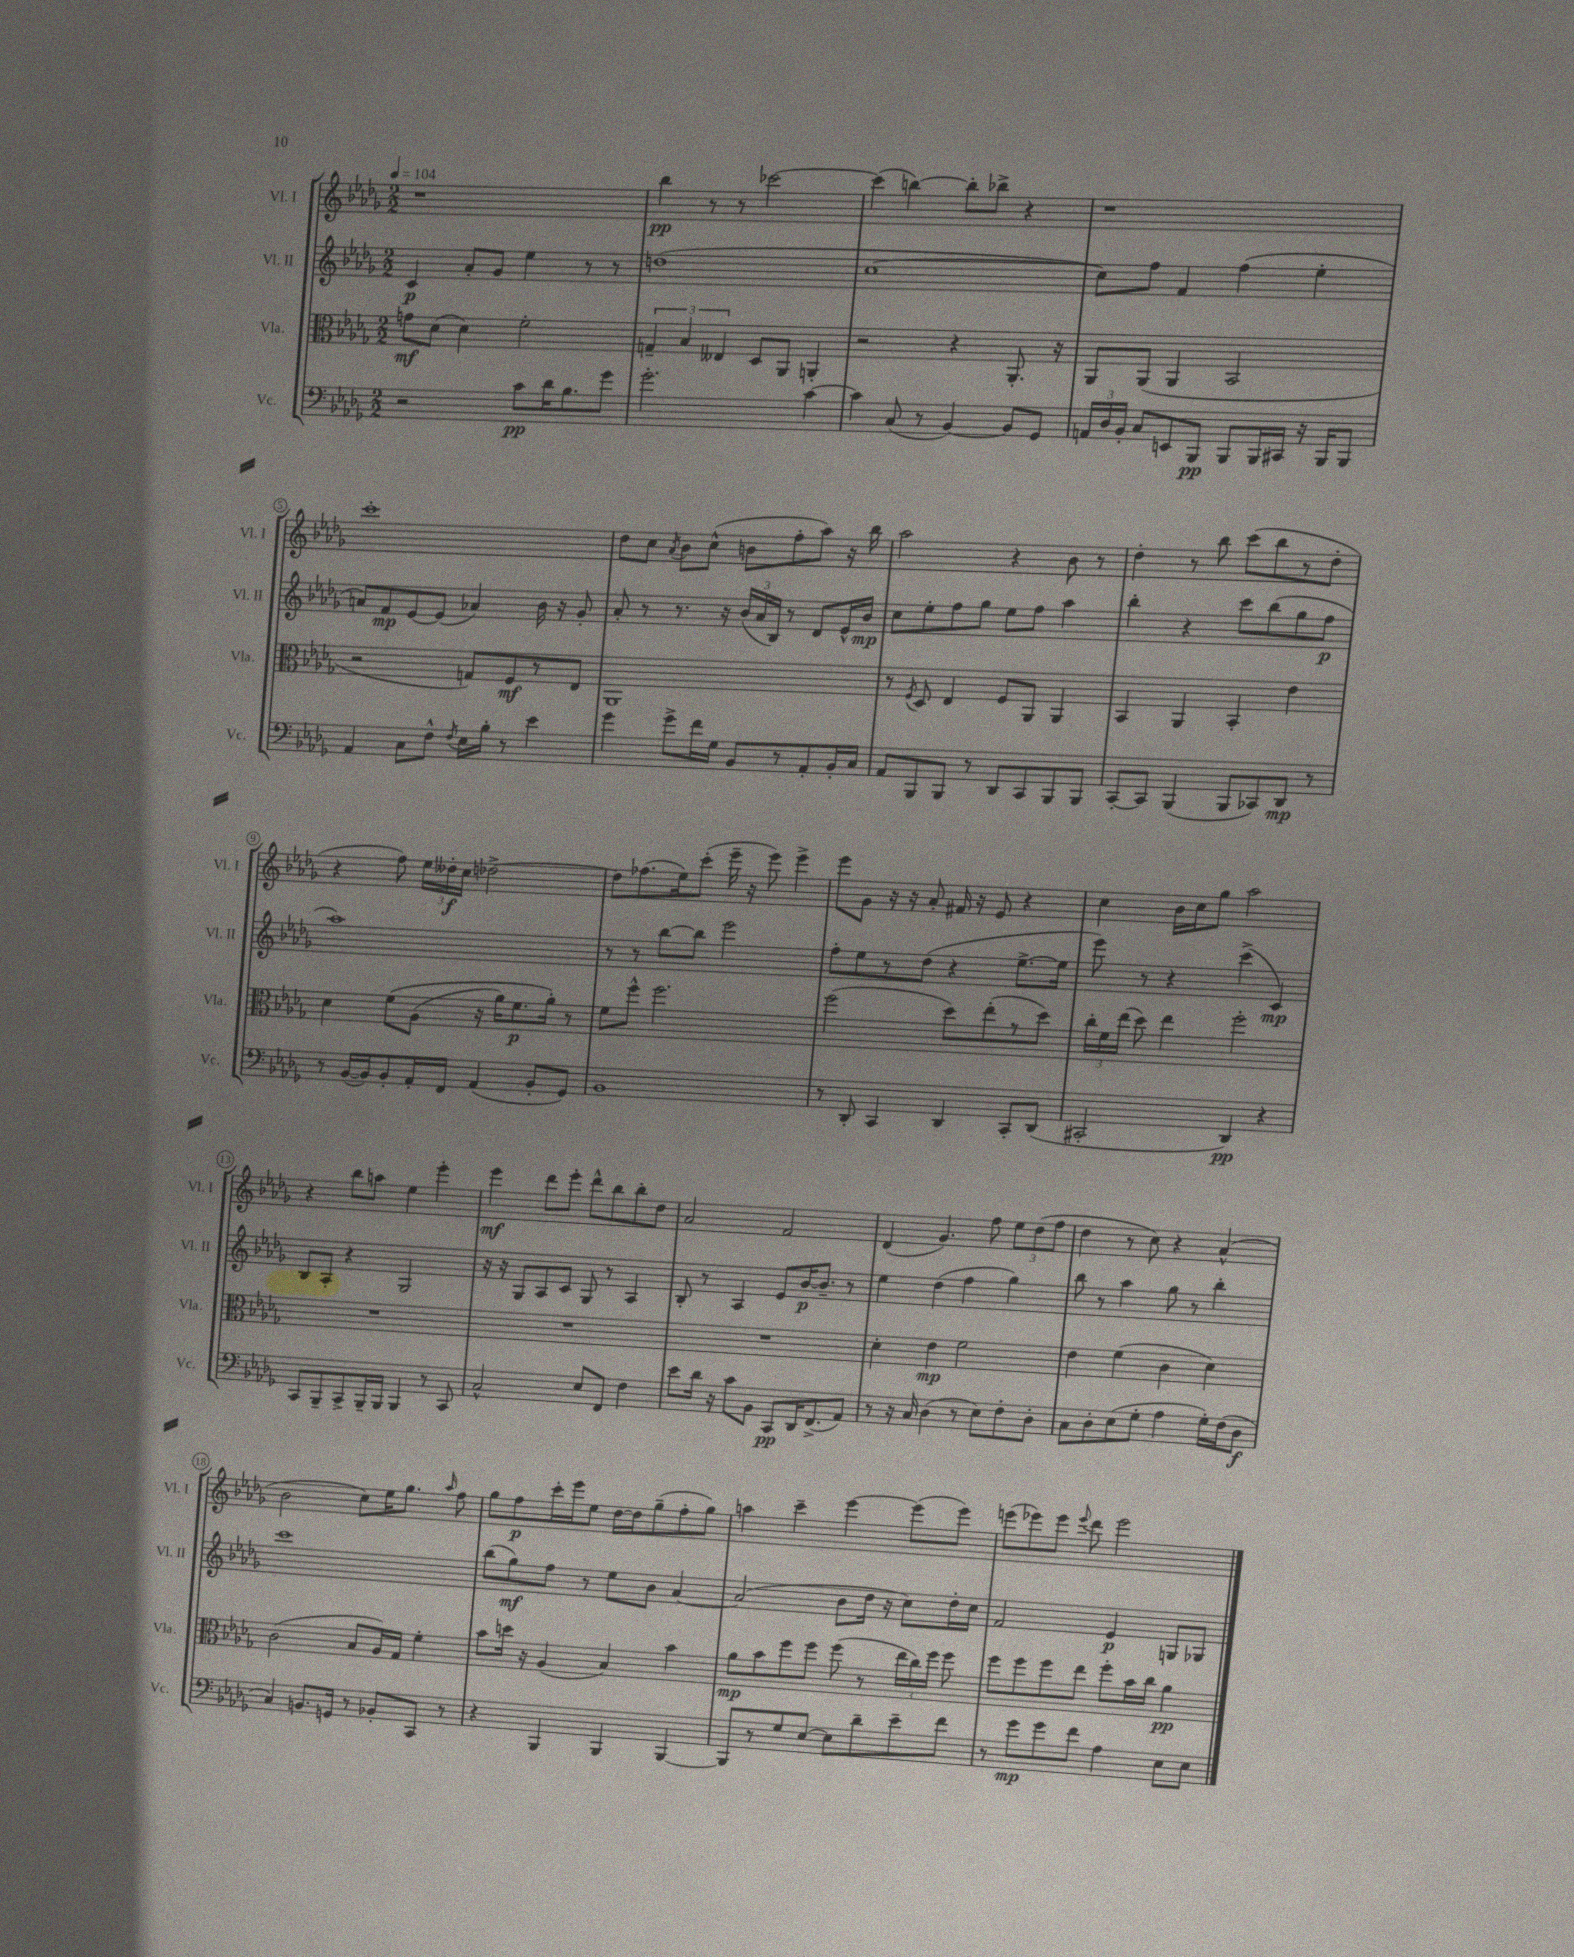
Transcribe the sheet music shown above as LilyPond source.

<<
\new StaffGroup <<
\new Staff = "s0" \with { instrumentName = "Vl. I" shortInstrumentName = "Vl. I" } {
    \clef treble \key des \major \numericTimeSignature \time 2/2 \tempo 4 = 104
    \autoBeamOff r1 |
    bes''4\pp r8 r8 ces'''2~ |
    ces'''4( b''4~) b''8[-. bes''8]-> r4 |
    r1 |
    c'''1-. |
    des''8[ c''8] \acciaccatura { aes'8 } bes'8[ c''8]-^( b'8[ f''8-. aes''8]) r16 bes''16 |
    aes''2 r4 bes'8 r8 |
    des''4-. r8 bes''8 c'''8[( bes''8 r8 des''8]-. |
    r4 f''8) \tuplet 3/2 { ees''16[ deses''16-.\f c''16] } des''2~-> |
    des''8[ fes''8.( ees''16) c'''8]-.( ees'''16-- r16 ees'''8) ees'''4-> |
    ees'''8[ ges'8] r16 r16 aes'8-. fis'16 r16 ees'8 r4 |
    c''4 bes'16[ c''16 ges''8] aes''2 |
    r4 bes''8[ a''8] ees''4 ees'''4-. |
    ees'''4\mf des'''8[ ees'''8]-. des'''8[-^ bes''8 bes''8-. des''8] |
    aes'2 f'2 |
    des'4( ges'4.) f''8 \tuplet 3/2 { ees''8[ des''8( f''8] } |
    des''4 r8 c''8) r4 aes'4-^( |
    bes'2 c''8[) ees''16 ges''8.] \grace { aes''16 } f''8 |
    ges''8[ f''8\p c'''16-. ees'''16 ees''8] des''16[~ des''16 ges''8--( f''8-. ges''8]) |
    a''4 c'''4-- ees'''4~ ees'''8[( ees'''8]) |
    e'''8[( ees'''8) ees'''8] \appoggiatura { ees'''8 } des'''8 ees'''2 \bar "|." |
}
\new Staff = "s1" \with { instrumentName = "Vl. II" shortInstrumentName = "Vl. II" } {
    \clef treble \key des \major \numericTimeSignature \time 2/2
    \autoBeamOff c'4\p aes'8[-. ges'8] ees''4 r8 r8 |
    d''1( |
    c''1~ |
    c''8[) f''8] f'4 f''4( ees''4-. |
    a'8[) f'8\mp ees'8~ ees'8]( aes'4) bes'16 r16 ges'8-. |
    aes'8-. r8 r8. r16 \tuplet 3/2 { bes'16[( aes'16 bes16]) } r8 des'8[ ees'16-^ bes'16]\mp |
    c''8[ ees''8-. f''8 ges''8] ees''8[ f''8] aes''4 |
    bes''4-. r4 c'''8[ bes''8( ges''8 f''8]\p |
    aes''1) |
    r8 r8 bes''8[~ bes''8] ees'''2 |
    f''8[-. ees''8 r8 des''8]( r4 ees''8.[~-> ees''16] |
    ees'''8) r8 r4 c'''4->( c'4\mp) |
    bes8[ aes8]-. r4 ges2 |
    r16 r16 ges8[ aes8 c'8] ges8 r8 aes4 |
    bes8-. r8 aes4 ees'8[ bes'16~\p bes'8.]-- r8 |
    ees''4 des''4( f''4 ges''4) |
    bes''8 r8 aes''4 ges''8 r8 bes''4-. |
    c'''1 |
    bes''8[( ges''8\mf) f''8] r8 ees''8[ bes'8] aes'4~ |
    aes'2( bes'8[ des''16] r16 c''8[) des''16-. c''16] |
    f'2 ees'4\p g8[ ges8] \bar "|." |
}
\new Staff = "s2" \with { instrumentName = "Vla." shortInstrumentName = "Vla." } {
    \clef alto \key des \major \numericTimeSignature \time 2/2
    \autoBeamOff g'8[\mf des'8]( des'4) f'2-. |
    \tuplet 3/2 { g4-- bes4 eeses4 } des8[ aes,8] a,4-. |
    r2 r4 aes,8.-. r16 |
    aes,8[ aes,8]( aes,4 bes,2 |
    r2 g8[) f8\mf r8 ees8] |
    aes,1 |
    r8 \acciaccatura { f8 } des8 ees4 f8[ aes,8] aes,4 |
    bes,4 aes,4 bes,4-. ees'4 |
    des'4 f'8[\( aes8]( r16 aes'16[) f'8.\p aes'16]-.\) r8 |
    f'8[ f''8]-^ f''2. |
    f''2( des''8[) ees''8-.( r8 des''8]) |
    \tuplet 3/2 { c''16[-. f'16 ees''16]( } des''8) ees''4 f''2-. |
    R1 |
    R1 |
    R1 |
    des'4-. ees'4\mp f'2 |
    ees'4 f'4( c'4 des'4) |
    c'2( bes8[ aes16) ges16] f'4-. |
    bes'8[ d''16] r16 aes4( bes4) bes'4 |
    aes'8[\mp bes'8 f''8 f''8] f''8( r8 \tuplet 3/2 { ees''16[ c''16) f''16] } f''8 |
    f''8[ f''8 f''8 ees''8] f''8[-. bes'16 c''16] aes'4\pp \bar "|." |
}
\new Staff = "s3" \with { instrumentName = "Vc." shortInstrumentName = "Vc." } {
    \clef bass \key des \major \numericTimeSignature \time 2/2
    \autoBeamOff r2 c'8[\pp des'16 bes8. ges'8] |
    ges'2.-. c'4~ |
    c'4 c8( r8 bes,4~) bes,8[ ges,8] |
    \tuplet 3/2 { a,16[ des16 bes,16]-. } c8[ e,8 bes,,8]\pp bes,,8[ bes,,16 cis,16] r16 bes,,16[ bes,,8] |
    aes,4 c8[ f8]-^ \acciaccatura { f8 } ees16[ bes16]-. r8 ees'4 |
    ges'4 ges'8[-> f'16 ges16] bes,8[ r8 aes,8-. bes,16-. c16] |
    aes,8[ bes,,8 bes,,8] r8 des,8[ c,8 bes,,8 bes,,8] |
    c,8[~-. c,8] bes,,4( bes,,8[ ces,8) des,8]\mp r8 |
    r8 bes,16[~( bes,16) bes,8-. aes,16-. f,16] aes,4( bes,8[-. ges,8]) |
    bes,1 |
    r8 des,8-. c,4 des,4 c,8[-. des,8]( |
    cis,2-. des,4\pp) r4 |
    c,8[ bes,,8-- c,8-> bes,,16-- bes,,16] bes,,4 r8 c,8 |
    c2-^ ees8[ f,8] f4 |
    ees'8[ des'16] r16 c'8[ bes,8] c,8[\pp des,16 f,8.->( aes,8]) |
    r8 r16 c16 des4( r8 ees8[) f8-. des8]-. |
    c8[ des8-. ees8( ges8]-. aes4 ges16[-.) f16( des8]\f |
    c4) b,8.[ g,16] r8 bes,8[-. c,8] r8 |
    r4 bes,,4 bes,,4 bes,,4~ |
    bes,,8[ r8 ges8 ees8]~ ees8[ des'8-- ees'8-- f'8] |
    r8 ges'8[\mp ges'8 f'8] aes4 ees8[ ees8] \bar "|." |
}
>>
>>
\layout { \context { \Score \override BarNumber.stencil = #(make-stencil-circler 0.1 0.3 ly:text-interface::print) } }
